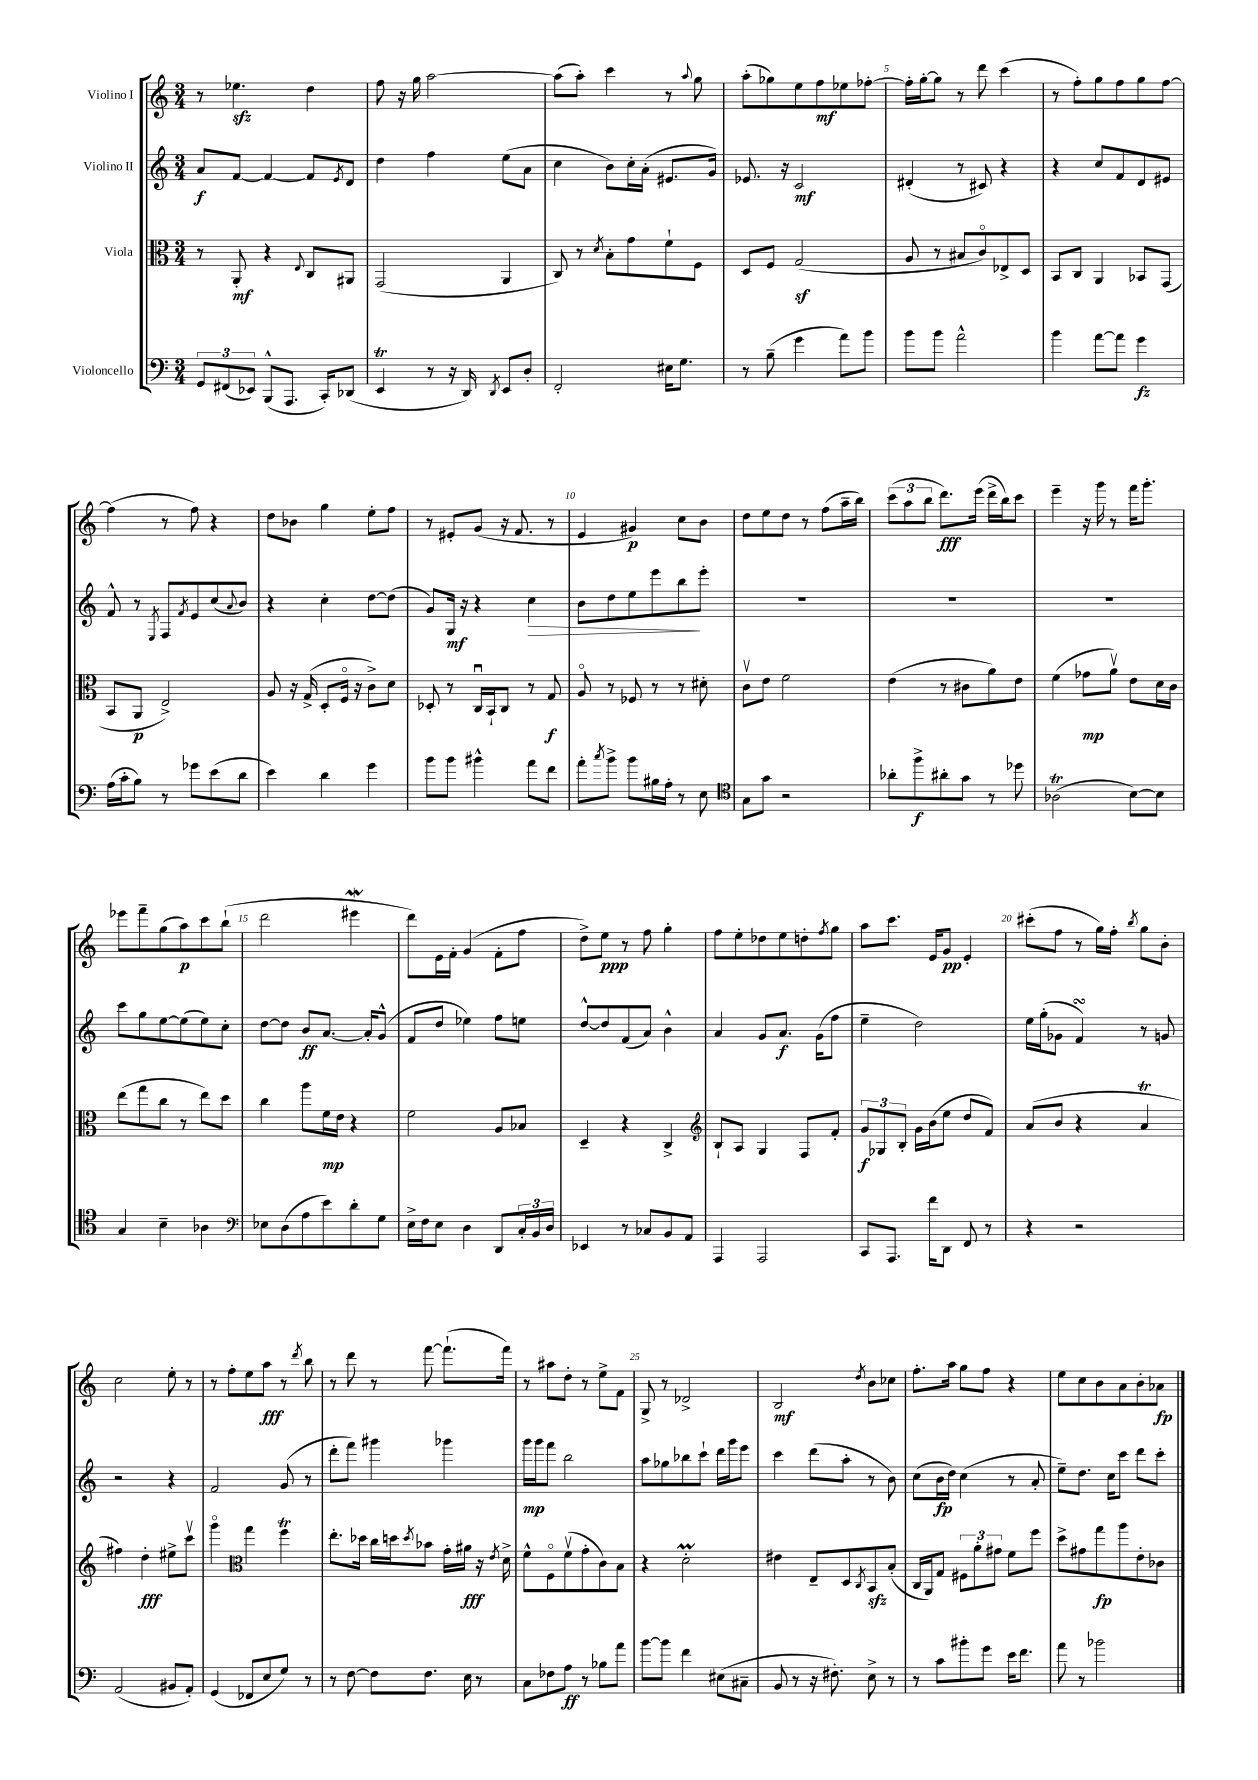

**kern	**kern	**kern	**kern
*staff4	*staff3	*staff2	*staff1
*clefF4	*clefC3	*clefG2	*clefG2
*k[]	*k[]	*k[]	*k[]
*M3/4	*M3/4	*M3/4	*M3/4
12GG	8r	8a	8r
(12FF#	.	.	.
.	8AA'	[8f	4.ee-
12EE-)	.	.	.
(8BBB^^	4r	4f_	.
8.AAA	.	.	.
.	8qqE	.	.
.	8C	8f]	4dd
16CC')	.	.	.
.	.	8qe	.
(8DD-	8AA#	8d	.
=	=	=	=
4EE	(2GG	4dd	8ff
.	.	.	16r
.	.	.	16gg
8r	.	4ff	[2aa
16r	.	.	.
16DD)	.	.	.
8qDD	.	.	.
8EE	4AA	(8ee	.
8D'	.	8a	.
=	=	=	=
2FF'	8C)	4cc	(8aa]
.	8r	.	8aa')
.	8qd	.	.
.	8B'	8b)	4ccc
.	8g	16cc'	.
.	.	(16a'	.
16E#	8f`	8.e#	8r
8.G	.	.	.
.	.	.	8qqaa
.	8F	.	8gg
.	.	16g)	.
=	=	=	=
8r	8D	8.e-	(8aa'
(8B~	8F	.	8gg-)
.	.	16r	.
4g	(2G	2c	8ee
.	.	.	8ff
8a)	.	.	8ee-
8b	.	.	[8ff-'
=	=	=	=
8b	8A	(4d#'	16ff-']
.	.	.	[16gg'
8b	8r	.	8gg]
2a^^	8B#	8r	8r
.	8co)	8c#)	8ddd
.	8E-^	4r	(4ccc
.	8D	.	.
=	=	=	=
4b	8BB	4r	8r
.	8C	.	8ff')
[8a	4AA	8cc	8gg
8a]	.	8f	8ff
4g	8BB-	8d	8gg
.	(8GG	8e#	[8ff
=	=	=	=
(16A	8BB	8f^^	(4ff]
16c'	.	.	.
8B)	8AA	8r	.
.	.	8qE	.
8r	2E^)	8F	8r
.	.	8qf	.
8g-	.	8e	8ff)
(8e	.	(8cc	4r
.	.	8qqa	.
8d	.	8b)	.
=	=	=	=
4e)	8A	4r	8dd
.	16r	.	8b-
.	(16G^	.	.
4d	8D'	4cc'	4gg
.	16Fo	.	.
.	16r	.	.
4g	8c^)	[8dd	8ee'
.	8d	(8dd]	8ff
=	=	=	=
8b	8D-'	8g)	8r
8b	8r	16G	8e#'
.	.	16r	.
4b#^^	16Cu	4r	(8g
.	16BB`	.	.
.	8C	.	16r
.	.	.	8.f
8a	8r	4cc	.
8f	8G	.	8r
=	=	=	=
8a'	8Ao	8b	4e
8qcc	.	.	.
8b^	8r	8dd	.
8b	8F-	8ee	4g#)
16B#	8r	8eee	.
16A'	.	.	.
8r	8r	8bb	8cc
8E	8d#'	8eee'	8b
=	=	=	=
*clefC4	*	*	*
8G	8cv	2.r	8dd
8g	8e	.	8ee
2r	2f	.	8dd
.	.	.	8r
.	.	.	(8ff
.	.	.	16aa~
.	.	.	16bb)
=	=	=	=
8a-'	(4e	2.r	(12ccc
.	.	.	12aa
8ff^	.	.	.
.	.	.	12bb
8a#'	8r	.	8.ddd)
8g	8c#	.	.
.	.	.	(16eee
8r	8a)	.	16ddd^
.	.	.	16bb)
8dd-	8e	.	8ccc
=	=	=	=
(2A-	(4f	2.r	4eee~
.	8g-	.	16r
.	.	.	16ggg
.	8av)	.	8r
[8B)	8e	.	16fff
.	.	.	8.ggg'
8B]	16d	.	.
.	16c	.	.
=	=	=	=
4G	(8ee	8ccc	8eee-
.	8gg	8gg	8fff~
4B~	8cc	[8ee	(8gg
.	8r	(8ee]	8aa)
4A-	8ee)	8ee)	8ccc
.	8dd	8cc'	(8bb`
=	=	=	=
*clefF4	*	*	*
8E-	4cc	[8dd	2ddd
(8D	.	8dd]	.
8A	8aa	8b	.
8e)	16f	[8.a	.
.	16e	.	.
8d'	4r	.	4eee#
.	.	16a']	.
8G	.	(8g^^	.
=	=	=	=
16E^	2f	8f	8ddd)
16F	.	.	.
8E	.	8dd	16e
.	.	.	16f'
4D	.	4ee-)	(4g
8DD	8A	8ff	8f'
24C'	8B-	8ee	8ff
24BB	.	.	.
24D	.	.	.
=	=	=	=
4EE-	4D~	[8dd^^	8dd^)
.	.	8dd]	8ee
8r	4r	(8f	8r
8C-	.	8a)	8ff
8BB	4C^	4b^^	4gg'
8AA	.	.	.
=	=	=	=
*	*clefG2	*	*
4AAA	8B`	4a	8ff
.	8A	.	8ee'
2AAA	4G	8g	8dd-
.	.	8.a	8ee
.	8F	.	8dd'
.	.	(16g	.
.	.	.	8qff
.	8f'	8ff	8gg
=	=	=	=
8CC	12g	4ee~	8aa
.	12G-	.	.
8.AAA	.	.	8.ccc
.	12B'	.	.
.	16g	2dd)	.
16f	(16b	.	16e
8DD	8ee	.	8g
8FF	8dd	.	4e'
8r	8f)	.	.
=	=	=	=
4r	(8a	16ee	(8ccc#'
.	.	(16gg'	.
.	8b	8g-	8ff
2r	4r	4f)	8r
.	.	.	16gg)
.	.	.	16ff'
.	.	.	8qbb
.	4a	8r	8gg
.	.	8g	8b'
=	=	=	=
(2AA	4ff#)	2r	2cc
.	4dd'	.	.
8BB#	8ee#^	4r	8ee'
8AA')	8cccv	.	8r
=	=	=	=
(4GG	4gggo	2f	8r
.	.	.	8ff'
*	*clefC3	*	*
8FF-	4gg	.	8ee
8E	.	.	8aa
8G)	4ff	(8g	8r
.	.	.	8qddd
8r	.	8r	8bb
=	=	=	=
8r	8.ee'	8ddd'	8r
[8F	.	8fff)	8ddd
.	16dd-	.	.
8F]	16cc	4ggg#	8r
.	16dd	.	.
.	8qdd	.	.
8.F	8b-	.	[8fff
.	16g'	4ggg-	(8.fff`]
16E	16a#	.	.
8r	16r	.	.
.	8qe	.	.
.	16d^	.	16fff)
=	=	=	=
8C	8f^^	16ggg	8r
.	.	16ggg	.
8F-	8Fo	8fff	8aa#
8A	(8fv	2bb	8dd'
8r	8g'	.	8r
8B-	8c)	.	8ee^
8a	8B	.	8f
=	=	=	=
[8b	4r	8aa	8G^
8b]	.	8gg-	8r
4f	2d'	8bb-	2d-^
.	.	8ccc`	.
(8E#	.	16ddd	.
.	.	16ggg	.
8C#~	.	8eee	.
=	=	=	=
8BB	4e#	4ccc	2B
8r	.	.	.
16r	8E~	(8ddd	.
8.F#')	.	.	.
.	8D	8aa'	.
.	8qC	.	8qdd
8E^	8BB	8r	8b
8r	(8B'	8b)	8cc-
=	=	=	=
8r	16C	(8cc	8.ff'
.	16AA)	.	.
8c	8G	16b	.
.	.	16dd)	16aa
8b#'	12F#	(4cc	8gg
.	12a'	.	.
8g	.	.	8ff
.	12g#	.	.
16e	8f	8r	4r
8.f	.	.	.
.	8ff	8a'	.
=	=	=	=
8a	8dd^	8ee~)	8ee
8r	8g#	8.dd	8cc
2b-	8gg	.	8b
.	.	16cc	.
.	8aa	8ccc	8a
.	8e'	8ddd	8b'
.	8c-	8ccc'	8a-
==	==	==	==
*-	*-	*-	*-
